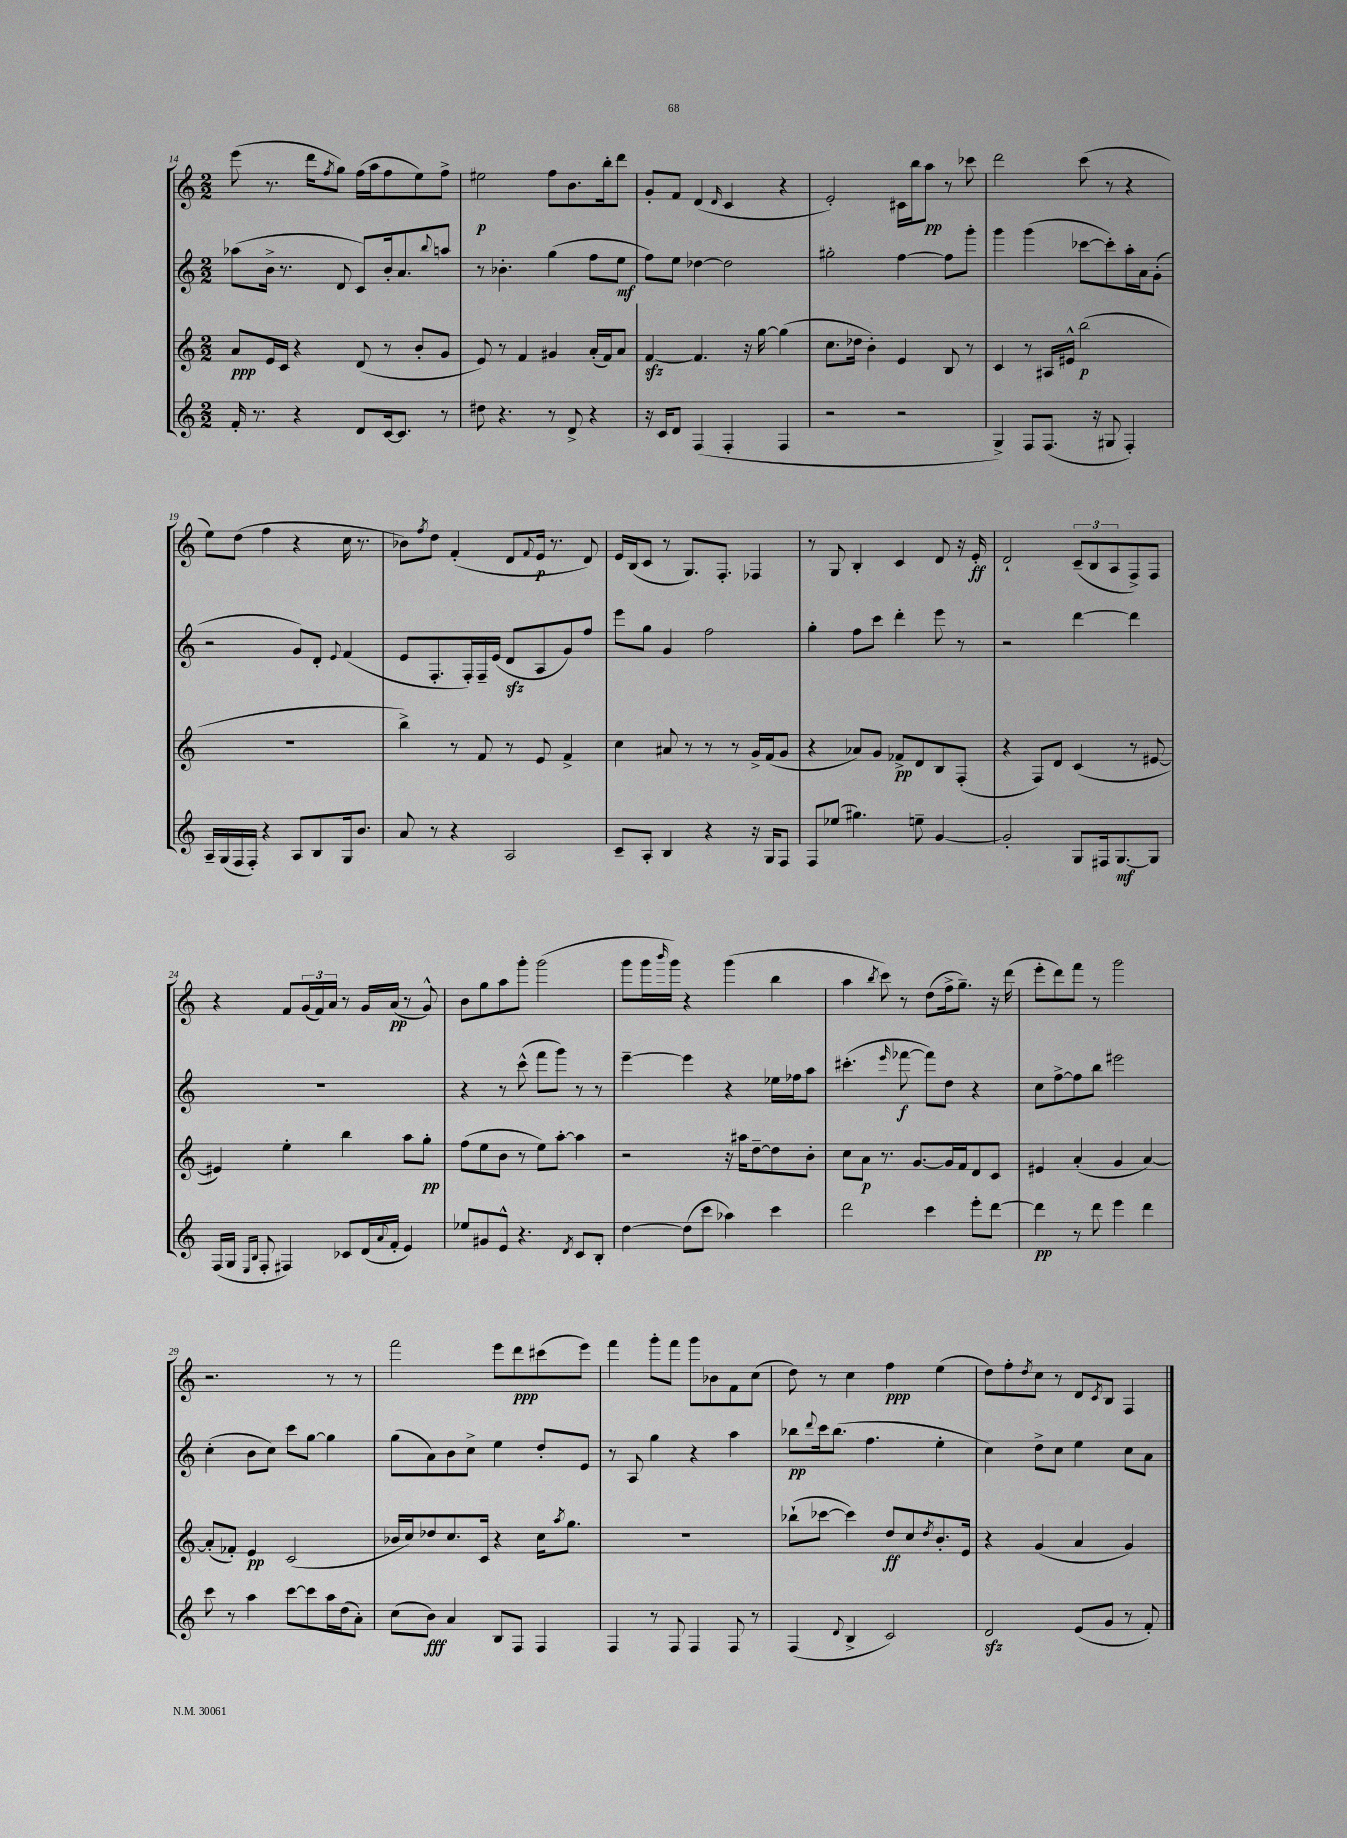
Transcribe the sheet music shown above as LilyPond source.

<<
\new StaffGroup <<
\new Staff = "s0" {
    \clef treble \key c \major \numericTimeSignature \time 2/2
    e'''8( r8. d'''16 \acciaccatura { f''8 } g''8) f''16( a''16 f''8 e''8) f''8-> |
    eis''2\p f''8 b'8. b''16-. d'''8 |
    g'8-. f'8 d'4( \grace { d'16 } c'4 r4 |
    e'2-.) cis'16 b''16 a''8\pp r8 ces'''8 |
    d'''2 c'''8( r8 r4 |
    e''8) d''8( f''4 r4 c''16 r8. |
    bes'8) \acciaccatura { f''8 } d''8 f'4-.( d'8 \appoggiatura { f'8 } e'16\p r8. d'8) |
    e'16 b16( c'8 r8 g8.) f8.-. fes4 |
    r8 g8 b4-. c'4 d'8 r16 e'16-.\ff |
    d'2-! \tuplet 3/2 { c'8--( b8 a8 } f8->) f8 |
    r4 f'8 \tuplet 3/2 { g'16( f'16) a'16 } r8 g'16 a'16\pp( r8 g'8-^) |
    b'8 g''8 a''8 g'''8-. g'''2( |
    g'''8 g'''16 \grace { b'''16 } g'''16) r4 g'''4( b''4 |
    a''4 \acciaccatura { b''8 } c'''8) r8 d''8( f''16-> g''8.--) r16 d'''16( |
    e'''8-. d'''8) f'''8 r8 g'''2 |
    r2. r8 r8 |
    f'''2 e'''8 d'''8\ppp cis'''8( e'''8) |
    f'''4 g'''8-. f'''8 g'''8 bes'8 f'8 c''8( |
    d''8) r8 c''4 f''4\ppp e''4( |
    d''8) f''8-. \acciaccatura { d''8 } c''8 r8 d'8 \acciaccatura { c'8 } b8 f4 \bar "|." |
}
\new Staff = "s1" {
    \clef treble \key c \major \numericTimeSignature \time 2/2
    aes''8( b'16-> r8. d'8 c'8) b'16-. a'8. \appoggiatura { b''8 } a''8 |
    r8 bes'4.-. g''4( f''8 e''8\mf |
    f''8) e''8 des''4~ des''2 |
    gis''2-. f''4~ f''8 g'''8-. |
    g'''4 g'''4( ces'''8~ ces'''8-.) a''16-. a'16 g'8-.( |
    r2 g'8) d'8-. \appoggiatura { e'8 } f'4( |
    e'8 f8.-. f16-.) f16-- e'16( d'8\sfz a8 g'8) f''8 |
    e'''8 g''8 g'4 f''2 |
    g''4-. f''8 c'''8 d'''4-. e'''8 r8 |
    r2 d'''4~ d'''4 |
    R1 |
    r4 r8 c'''8-^( f'''8 g'''8) r8 r8 |
    e'''4~-- e'''4 r4 ees''16 fes''16 a''8 |
    cis'''4.-.( \grace { e'''16 } fes'''8~\f fes'''8) d''8 r4 |
    c''8 f''8~-> f''8 b''8 eis'''2 |
    c''4-.( b'8 c''8) c'''8 g''8~ g''4 |
    g''8( a'8) b'8 c''8-> e''4 d''8-. e'8 |
    r8 a8 g''4 r4 a''4 |
    bes''8\pp \appoggiatura { d'''8 } c'''16 bes''8.( f''4. e''4-. |
    c''4) d''8-> c''8 e''4 c''8 a'8 \bar "|." |
}
\new Staff = "s2" {
    \clef treble \key c \major \numericTimeSignature \time 2/2
    a'8\ppp e'16 c'16 r4 d'8( r8 b'8-. g'8 |
    e'8) r8 f'4 gis'4 a'16-.( f'16) a'8 |
    f'4~\sfz f'4. r16 g''16~ g''4( |
    c''8. des''16 b'4-.) e'4 b8 r8 |
    c'4 r8 ais16 eis'16-^ b''2\p( |
    R1 |
    b''4->) r8 f'8 r8 e'8 f'4-> |
    c''4 ais'8 r8 r8 r8 g'16-> f'16( g'8 |
    r4 aes'8) g'8 fes'8->\pp d'8 b8 f8-.( |
    r4 f8) d'8 c'4( r8 eis'8~ |
    eis'4) e''4-. b''4 a''8 g''8-.\pp |
    f''8( e''8 b'8 r8 e''8) a''8~-. a''4 |
    r2 r16 ais''16 d''8~-- d''8 b'8-. |
    c''8 a'8\p r8. g'8.~ g'16 f'16 d'8 c'8 |
    eis'4 a'4-.( g'4 a'4~) |
    a'8-.( fes'8-.) e'4\pp c'2( |
    bes'16 c''16) des''8 c''8. c'16 r4 c''16 \acciaccatura { a''8 } g''8. |
    R1 |
    bes''8-!( ces'''8~ ces'''4) d''8\ff c''8 \acciaccatura { d''8 } b'8.-. e'16 |
    r4 g'4( a'4 g'4) \bar "|." |
}
\new Staff = "s3" {
    \clef treble \key c \major \numericTimeSignature \time 2/2
    f'16-. r8. r4 d'8 c'16~ c'8. r8 |
    dis''8 r4. r8 d'8-> r4 |
    r16 c'16 d'8 f4( f4-. f4 |
    r2 r2 |
    g4->) f8 f8.( r16 gis8 f4-.) |
    a16-- g16( f16 f16-.) r4 a8 b8 g16 b'8. |
    a'8 r8 r4 a2 |
    c'8-- a8-. b4 r4 r16 g16 f8 |
    f8 ees''8( gis''4.) e''8-- g'4~ |
    g'2-. g8 fis16 g8.~\mf g8 |
    f16( g16 \grace { e16 b16 } f8-. fis4) ces'8 d'16( \appoggiatura { a'8 } f'16-. e'4) |
    ees''8 gis'8 e'8-^ r4. \acciaccatura { d'8 } c'8 b8-. |
    d''4~ d''8( c'''8 aes''4) c'''4 |
    d'''2 c'''4 e'''8-. d'''8~ |
    d'''4\pp r8 d'''8 e'''4 d'''4 |
    c'''8 r8 a''4 c'''8~ c'''8 a''16 d''16( a'8-.) |
    c''8( b'8\fff) a'4 b8 f8 f4 |
    f4 r8 f8 f4 f8 r8 |
    f4( \appoggiatura { d'8 } b4-> c'2) |
    d'2\sfz e'8( g'8 r8 f'8-.) \bar "|." |
}
>>
>>
\layout { \context { \Score currentBarNumber = #14 } }
